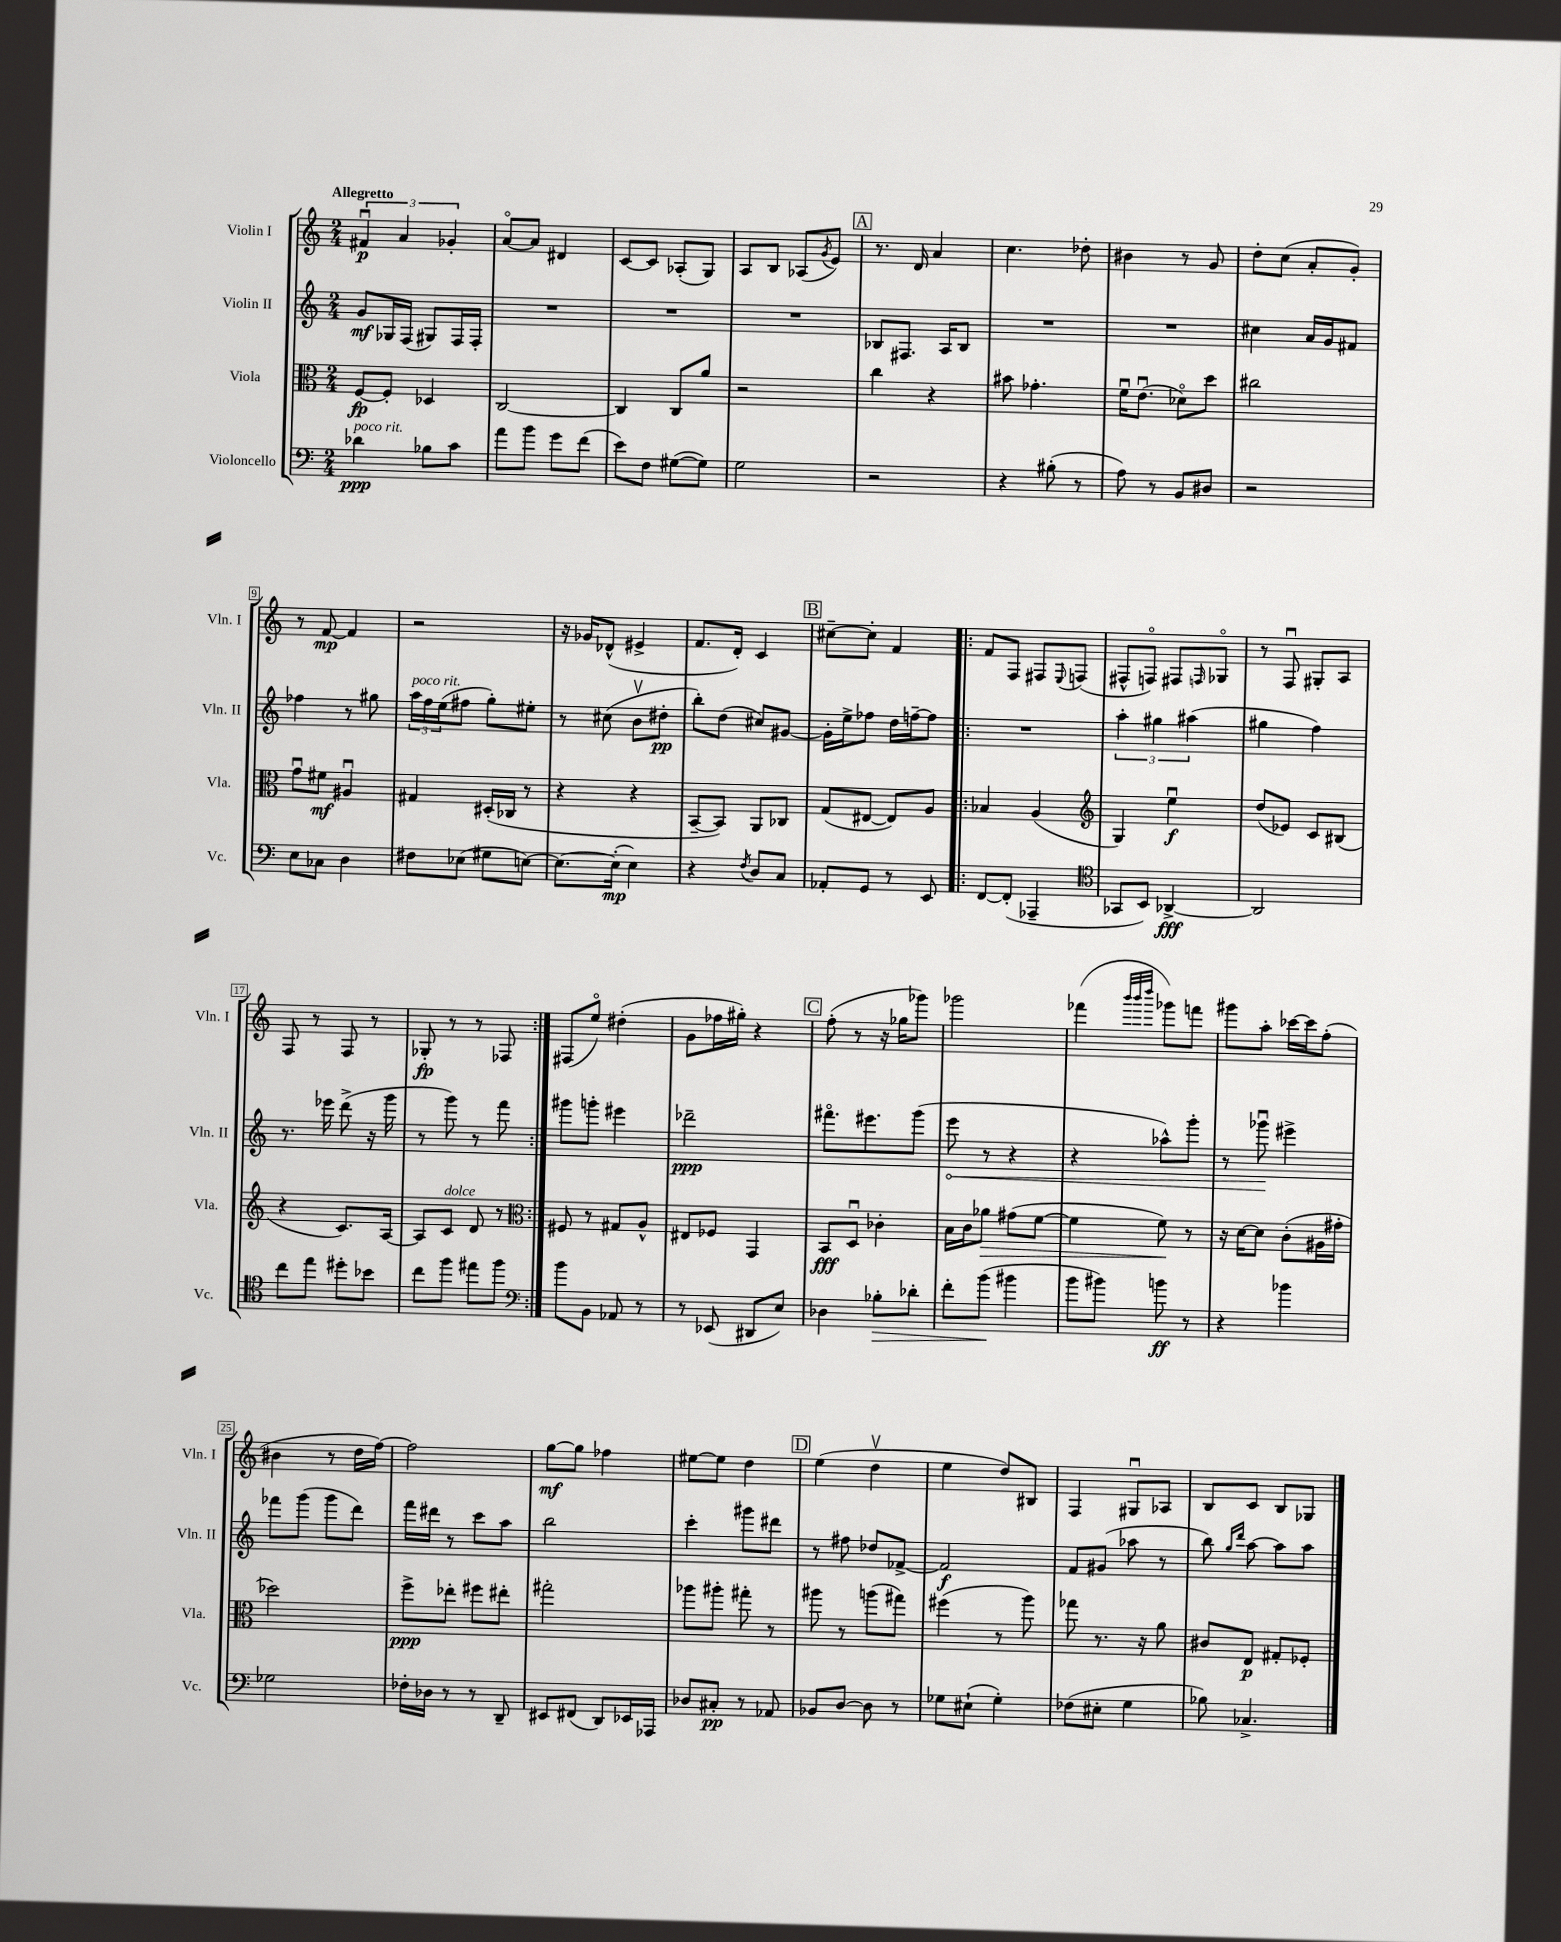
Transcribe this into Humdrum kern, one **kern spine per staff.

**kern	**kern	**kern	**kern
*staff4	*staff3	*staff2	*staff1
*clefF4	*clefC3	*clefG2	*clefG2
*k[]	*k[]	*k[]	*k[]
*M2/4	*M2/4	*M2/4	*M2/4
4d-	[8F	8g	6f#u
.	8F']	16G-	.
.	.	.	6a
.	.	(16F	.
8B-	4D-	8G#)	.
.	.	.	6g-'
8c	.	16F	.
.	.	16F'	.
=	=	=	=
8a	[2C	2r	[8ao
8b	.	.	8a]
8g	.	.	4d#
(8f	.	.	.
=	=	=	=
8e)	4C]	2r	[8c
8F	.	.	8c]
([8G#	8C	.	(8A-'
8G#])	8a	.	8G)
=	=	=	=
2G	2r	2r	8A
.	.	.	8B
.	.	.	(8A-
.	.	.	8qg
.	.	.	8e)
=	=	=	=
2r	4cc	8B-	8.r
.	.	8.F#	.
.	.	.	16d
.	4r	.	4a
.	.	16A	.
.	.	8B-	.
=	=	=	=
4r	8b#	2r	4.cc
.	4.g-'	.	.
(8B#'	.	.	.
8r	.	.	8dd-'
=	=	=	=
8A)	16fu	2r	4b#
.	(8.eu	.	.
8r	.	.	.
8BB	8d-o)	.	8r
8D#	8dd	.	8g
=	=	=	=
2r	2cc#	4cc#	8dd'
.	.	.	(8cc
.	.	16a	8a'
.	.	16g	.
.	.	8f#	8g')
=	=	=	=
8E	8gu	4ff-	8r
8C-	8f#	.	[8f
4D	4A#u	8r	4f]
.	.	8gg#	.
=	=	=	=
8F#	4G#	24aa	2r
.	.	24ff	.
.	.	(24ee	.
(8E-	.	8ff#	.
8G#	(16D#'	8gg')	.
.	16C-	.	.
[8E)	8r	8ee#'	.
=	=	=	=
8.E_	4r	8r	16r
.	.	.	16g-
.	.	(8cc#	(8d-^^
(16E']	.	.	.
4E)	4r	8bv	4e#^
.	.	8dd#'	.
=	=	=	=
4r	[8BB~	8bb')	8.f
.	8BB])	(8dd	.
.	.	.	16d')
8qF	.	.	.
8D	8AA	8cc#)	4c
8C	8C-	[8g#	.
=	=	=	=
8AA-'	(8G	16g#']	[8cc#~
.	.	16ee^	.
8GG	[8E#	8ff-	8cc#']
8r	8E#])	16dd	4f
.	.	[16ff~	.
8EE	8A	8ff]	.
=!|:	=!|:	=!|:	=!|:
[8FF	4B-	2r	8f
(8FF']	.	.	8F
4AAA-~	(4A	.	8F#
.	.	.	8qqE
.	.	.	(8F
=	=	=	=
*clefC4	*clefG2	*	*
8GG-	4G)	6aa'	8F#^^
8BB)	.	.	8Fo)
.	.	6gg#	.
[4AA-^	4eeu	.	8F#
.	.	(6aa#	.
.	.	.	16qqF
.	.	.	8G-o
=	=	=	=
2AA-]	(8dd	4gg#	8r
.	8e-)	.	8Fu
.	8c	4ff)	8G#'
.	(8B#	.	8A
=	=	=	=
8cc	4r	8.r	8F
8ee	.	.	8r
.	.	16eee-	.
8dd#'	8.c)	(8ddd^	8F
8b-	.	16r	8r
.	[16A	16ggg	.
=	=	=	=
8cc	8A]	8r	8G-'
8ff	8c	8ggg)	8r
8ee#	8d	8r	8r
8ff	8r	8fff	8F-
=:|!	=:|!	=:|!	=:|!
*clefF4	*clefC3	*	*
8b	8F#	8ggg#	(8F#
8BB	8r	8ggg'	8eeo)
8AA-	8G#	4eee#	(4dd#'
8r	8A^^	.	.
=	=	=	=
8r	8E#	2ddd-~	8g
(8EE-	8F-	.	16ff-
.	.	.	16gg#')
8DD#	4GG	.	4r
8E)	.	.	.
=	=	=	=
4D-	8BB	8.fff#o	(8ff'
.	8Du	.	8r
.	.	8.eee#	.
8B-'	4c-'	.	16r
.	.	.	16gg-
8d-'	.	(8ggg	8ggg-)
=	=	=	=
8f'	16B	8eee	2ggg-
.	16c	.	.
(8b	8a-	8r	.
4b#	(8g#	4r	.
.	[8f	.	.
=	=	=	=
8b	4f]	4r	(4fff-
8b#)	.	.	.
.	.	.	32qqbbb
.	.	.	32qqbbb
.	.	.	32qqdddd
8b	8f)	8aa-^^)	8ggg-)
8r	8r	8ggg'	8fff
=	=	=	=
4r	16r	8r	8ggg#
.	[16d	.	.
.	8d]	8ggg-u	8aa'
4b-	(8c'	4eee#^	[16ccc-
.	.	.	16ccc-]
.	16A#	.	(8ff'
.	16g#'	.	.
=	=	=	=
2G-	2dd-)	8fff-	4b#
.	.	(8ggg	.
.	.	8ggg	8r
.	.	8ddd)	16dd
.	.	.	[16ff)
=	=	=	=
16F-'	8ff^	16fff	2ff]
16D-	.	16ddd#	.
8r	8ee-'	8r	.
8r	8ff#	8ccc	.
8DD~	8ee#'	8aa	.
=	=	=	=
8EE#	2gg#'	2bb	[8gg
(8FF#	.	.	8gg]
8DD)	.	.	4ff-
16EE-	.	.	.
16AAA-	.	.	.
=	=	=	=
8D-	8aa-	4ccc'	[8ee#
8C#'	8aa#'	.	8ee#]
8r	8gg#'	8ggg#	4dd
8AA-	8r	8ddd#	.
=	=	=	=
8BB-	8aa#	8r	(4ee
[8D	8r	8ff#	.
8D]	(8aa	8dd-	4ddv
8r	8gg#)	[8f-^	.
=	=	=	=
8G-	(4ff#	2f-]	4ee
(8E#`	.	.	.
4G-')	8r	.	8dd)
.	8aa)	.	8B#
=	=	=	=
(8F-	8gg-	8f	4F
8E#'	8.r	(8g#	.
4G	.	8aa-	8G#u
.	16r	.	.
.	8a	8r	8A-
=	=	=	=
8B-)	8c#	8bb)	8B
.	.	16qqgg	.
.	.	16qqddd	.
4.C-^	8E	[8aa	8c
.	8G#'	8aa]	8B
.	8F-'	8aa	8G-
==	==	==	==
*-	*-	*-	*-
